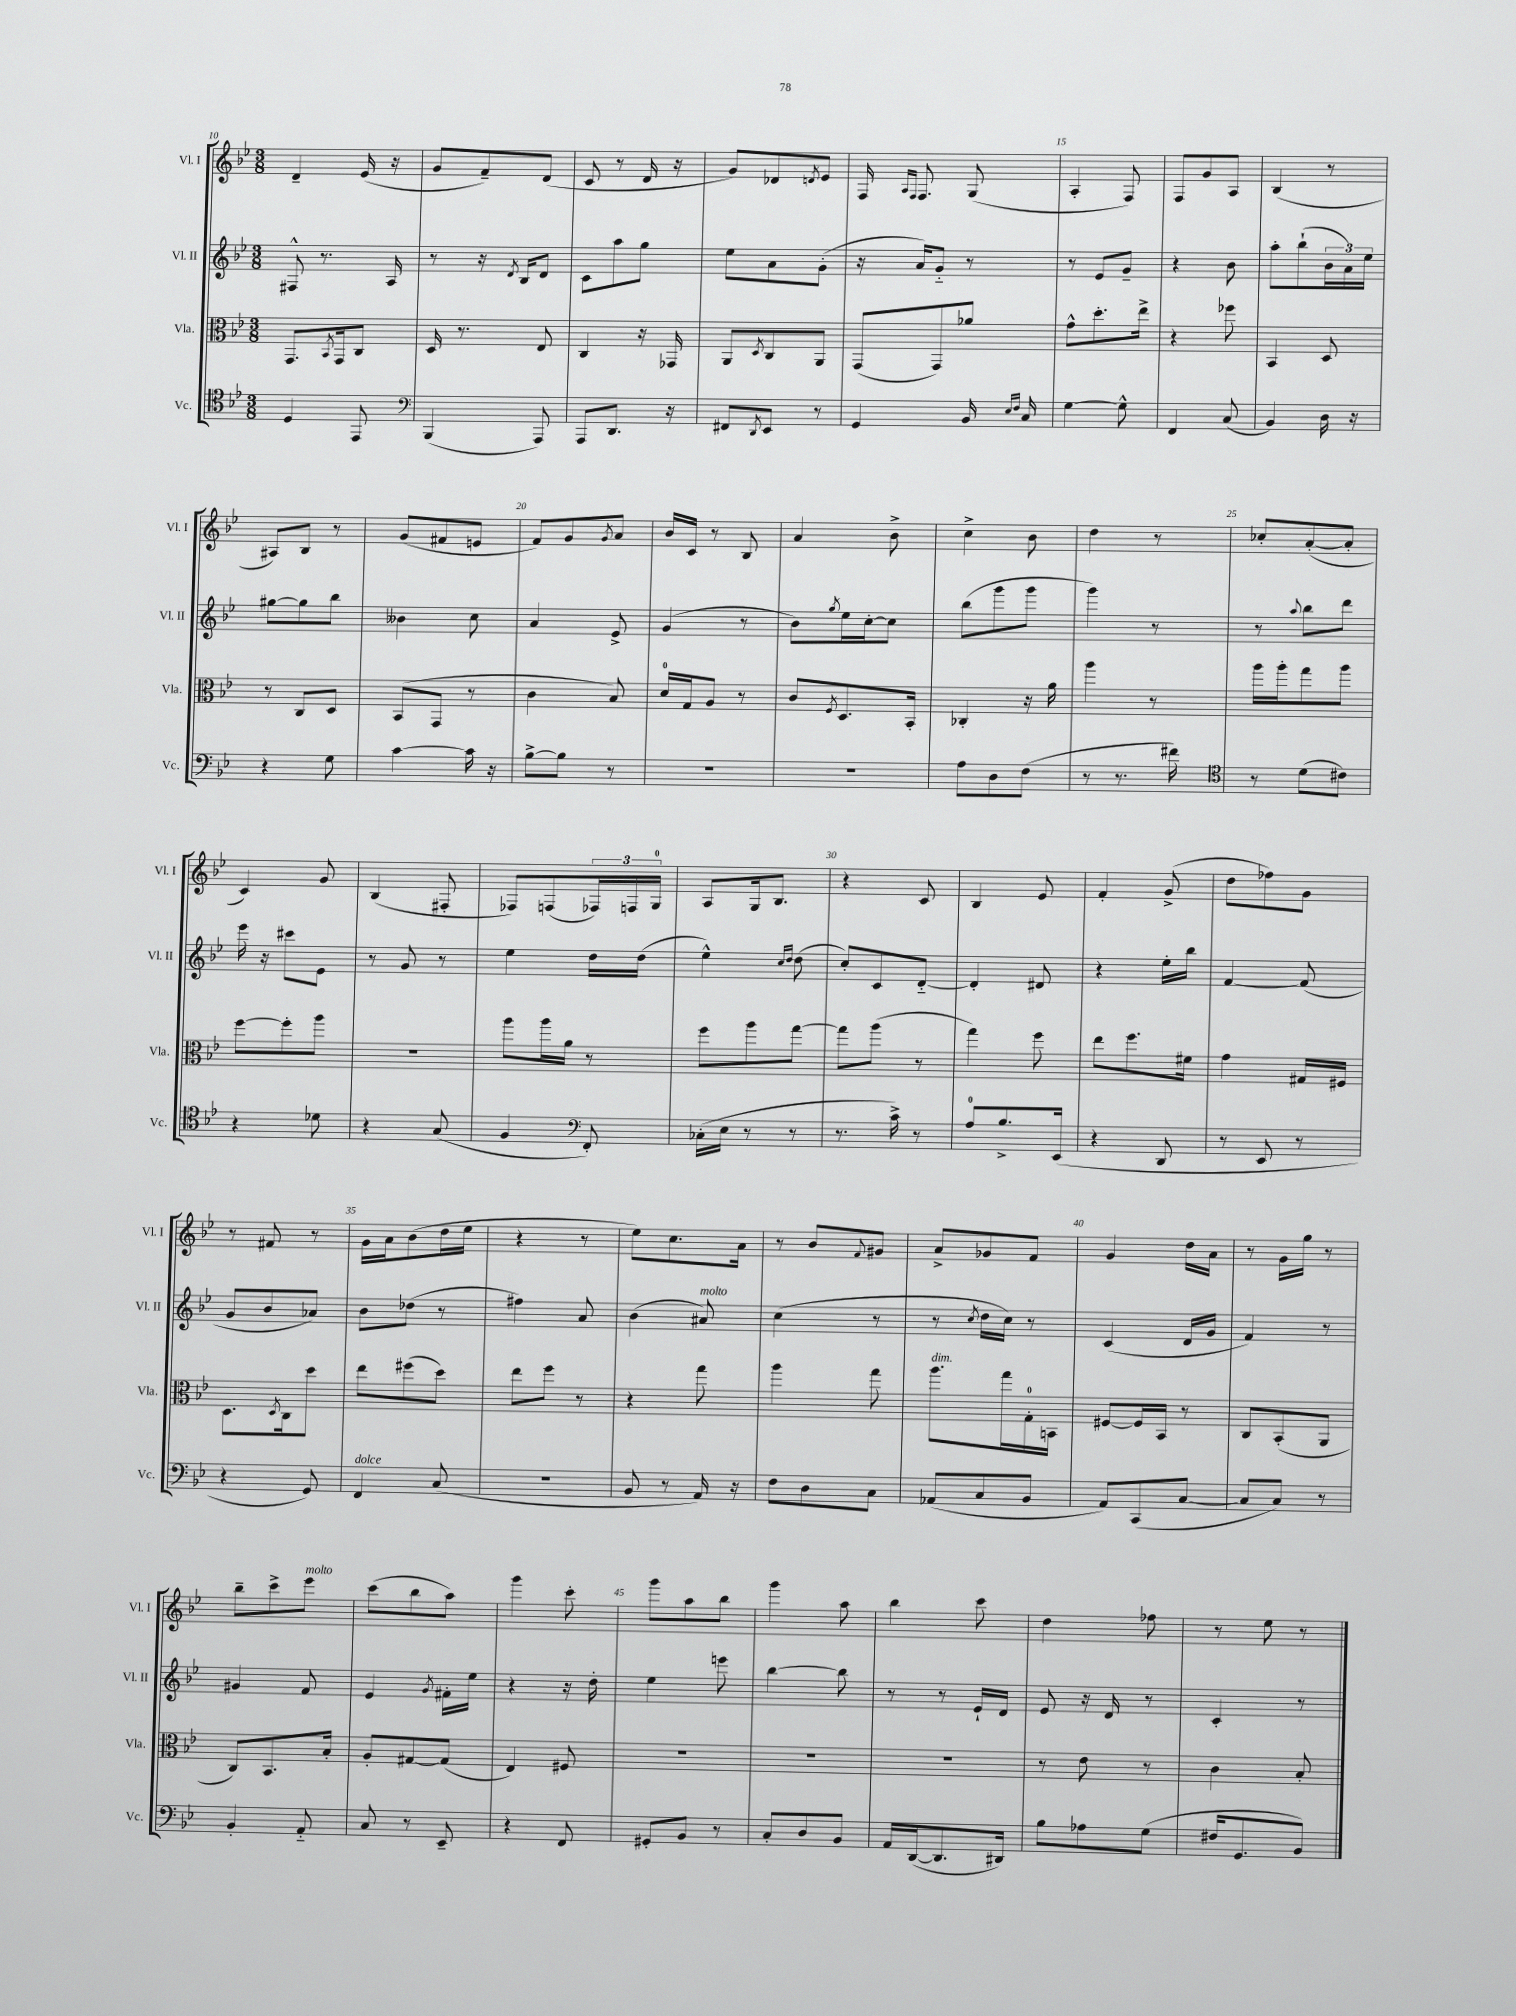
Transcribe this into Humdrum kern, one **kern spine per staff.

**kern	**kern	**kern	**kern
*staff4	*staff3	*staff2	*staff1
*clefC4	*clefC3	*clefG2	*clefG2
*k[b-e-]	*k[b-e-]	*k[b-e-]	*k[b-e-]
*M3/8	*M3/8	*M3/8	*M3/8
4D	8.GG	8F#^^	4d~
.	.	8.r	.
.	8qBB-	.	.
.	16GG	.	.
8EE-	8C	.	(16e-
.	.	16A	16r
=	=	=	=
*clefF4	*	*	*
(4BBB-	16D	8r	8g
.	8.r	.	.
.	.	16r	8f~)
.	.	8qd	.
.	.	16B-	.
8AAA)	8E-	8d	(8d
=	=	=	=
8AAA	4C	8c	8c
8.DD	.	8aa	8r
.	16r	8gg	16d
16r	16GG-	.	16r
=	=	=	=
8FF#	8AA	8ee-	8g)
8qDD	8qD	.	.
8EE-	8C	8a	8d-
.	.	.	8qd
8r	8AA	(8g'	8e-
=	=	=	=
4GG	(8GG	16r	16F
.	.	.	16qqA
.	.	.	16qqF
.	.	16a)	8.F
.	8GG)	8g'~	.
16BB-	8a-	8r	(8G
16qqE-	.	.	.
16qqF	.	.	.
16C	.	.	.
=	=	=	=
[4G	8g^^	8r	4A'
.	8.dd'	8e-	.
8G^^]	.	8g~	8F)
.	16ee-^	.	.
=	=	=	=
4FF	4r	4r	8F
.	.	.	8g
(8C	8ff-	8b-	8A
=	=	=	=
4BB-)	4BB-	8aa'	(4B-
.	.	(8bb-`	.
16D	8D	24b-	8r
.	.	24a)	.
16r	.	.	.
.	.	24ee-	.
=	=	=	=
4r	8r	[8gg#	8A#)
.	8C	8gg#]	8B-
8G	8D	8bb-	8r
=	=	=	=
[4c	(8BB-	4b--	(8g
.	8GG	.	8f#
16c]	8r	8cc	8e
16r	.	.	.
=	=	=	=
[8B-^	4c	4a	8f)
8B-]	.	.	8g
.	.	.	8qg
8r	8B-)	8e-^	8a
=	=	=	=
4.r	16d	(4g	16b-
.	16G	.	16c
.	8A	.	8r
.	8r	8r	8B-
=	=	=	=
4.r	8c	8b-)	4a
.	8qF	8qgg	.
.	8.D	16ee-	.
.	.	[16cc'	.
.	.	8cc]	8b-^
.	16BB-'	.	.
=	=	=	=
8A	4C-'	(8bb-	4cc^
8D	.	8ggg	.
(8F	16r	8ggg	8b-
.	16a	.	.
=	=	=	=
8r	4aa	4ggg)	4dd
8.r	.	.	.
.	8r	8r	8r
16f#)	.	.	.
=	=	=	=
*clefC4	*	*	*
8r	16aa	8r	8cc-'
.	16aa'	.	.
.	.	8qqaa	.
(8d	8gg	8bb-	([8a'
8c#)	8aa	8ddd	8a']
=	=	=	=
4r	[8ff	16eee-	4c)
.	.	16r	.
.	8ff']	8ccc#	.
8d-	8aa	8e-	8g
=	=	=	=
4r	4.r	8r	(4B-
.	.	8g	.
(8G	.	8r	8F#'
=	=	=	=
4F	8aa	4ee-	8F-)
.	16aa	.	(8F
.	16a	.	.
*clefF4	*	*	*
8FF')	8r	16dd	24F-)
.	.	.	24F
.	.	(16dd	.
.	.	.	24G
=	=	=	=
(16C-'	8ff	4ee-^^)	8A
16E-	.	.	.
8r	8aa	.	16G
.	.	.	8.B-
.	.	16qqcc	.
.	.	16qqdd	.
8r	[8gg	(8dd	.
=	=	=	=
8.r	8gg]	8cc')	4r
.	(8aa	8c	.
16c^)	.	.	.
8r	8r	[8d'~	8c
=	=	=	=
8A	4gg)	4d']	4B-
8.B-^	.	.	.
.	8ff	8d#	8e-
(16EE-	.	.	.
=	=	=	=
4r	8ee-	4r	4f'
.	8.ff	.	.
8DD	.	16ee-'	(8g^
.	16f#	16bb-	.
=	=	=	=
8r	4g	[4f	8dd
8EE-	.	.	8ff-)
8r	16G#	(8f]	8g
.	16F#	.	.
=	=	=	=
4r	8.D	8g	8r
.	.	8b-	8f#
.	8qD	.	.
.	16C	.	.
8GG)	8dd	8a-)	8r
=	=	=	=
4FF	8ee-	8b-	16g
.	.	.	16a
.	(8ff#	(8dd-	(8b-
(8C	8dd)	8r	16dd
.	.	.	16ee-
=	=	=	=
4.r	8ee-	4ff#)	4r
.	8ff	.	.
.	8r	8a	8r
=	=	=	=
8BB-	4r	(4b-	8ee-)
8r	.	.	8.cc
16AA)	8gg	8a#)	.
16r	.	.	16a
=	=	=	=
8F	4aa	(4cc	8r
8D	.	.	8b-
.	.	.	8qqf
8C	8gg	8r	8g#
=	=	=	=
(8AA-	8.aa	8r	8a^
.	.	8qcc	.
8C	.	16dd	8g-
.	16gg	16cc)	.
8BB-	16G'	8r	8f
.	16BB	.	.
=	=	=	=
8AA)	[8F#	(4c	4g
(8CC	16F#]	.	.
.	16BB-	.	.
[8C	8r	16d	16dd
.	.	16g	16a
=	=	=	=
8C]	8C	4f)	8r
8C)	(8BB-'	.	16g
.	.	.	16gg
8r	8AA	8r	8r
=	=	=	=
4BB-'	8C)	4g#	8bb-~
.	8.BB-	.	8ccc^
8AA'~	.	8f	8eee-
.	16B-'	.	.
=	=	=	=
8C	8A'	4e-	(8ccc
8r	[8G#	.	8bb-
.	.	8qg	.
8EE-~	(8G#]	16f#'	8aa)
.	.	16ee-	.
=	=	=	=
4r	4E-)	4r	4ggg
8FF	8F#	16r	8ccc'
.	.	16dd'	.
=	=	=	=
8GG#'	4.r	4ee-	8ggg
8BB-	.	.	8aa
8r	.	8eee	8bb-
=	=	=	=
8C'	4.r	[4bb-	4ggg
8D	.	.	.
8BB-	.	8bb-]	8aa
=	=	=	=
16AA	4.r	8r	4bb-
([16DD	.	.	.
8.DD]	.	8r	.
.	.	16e-`	8ccc
16DD#)	.	16d	.
=	=	=	=
8B-	8r	8e-	4dd
8A-	8e-	16r	.
.	.	16d	.
(8G	8r	8r	8ff-
=	=	=	=
16F#	4c	4c'	8r
8.GG	.	.	.
.	.	.	8ee-
8BB-)	8B-'	8r	8r
==	==	==	==
*-	*-	*-	*-
